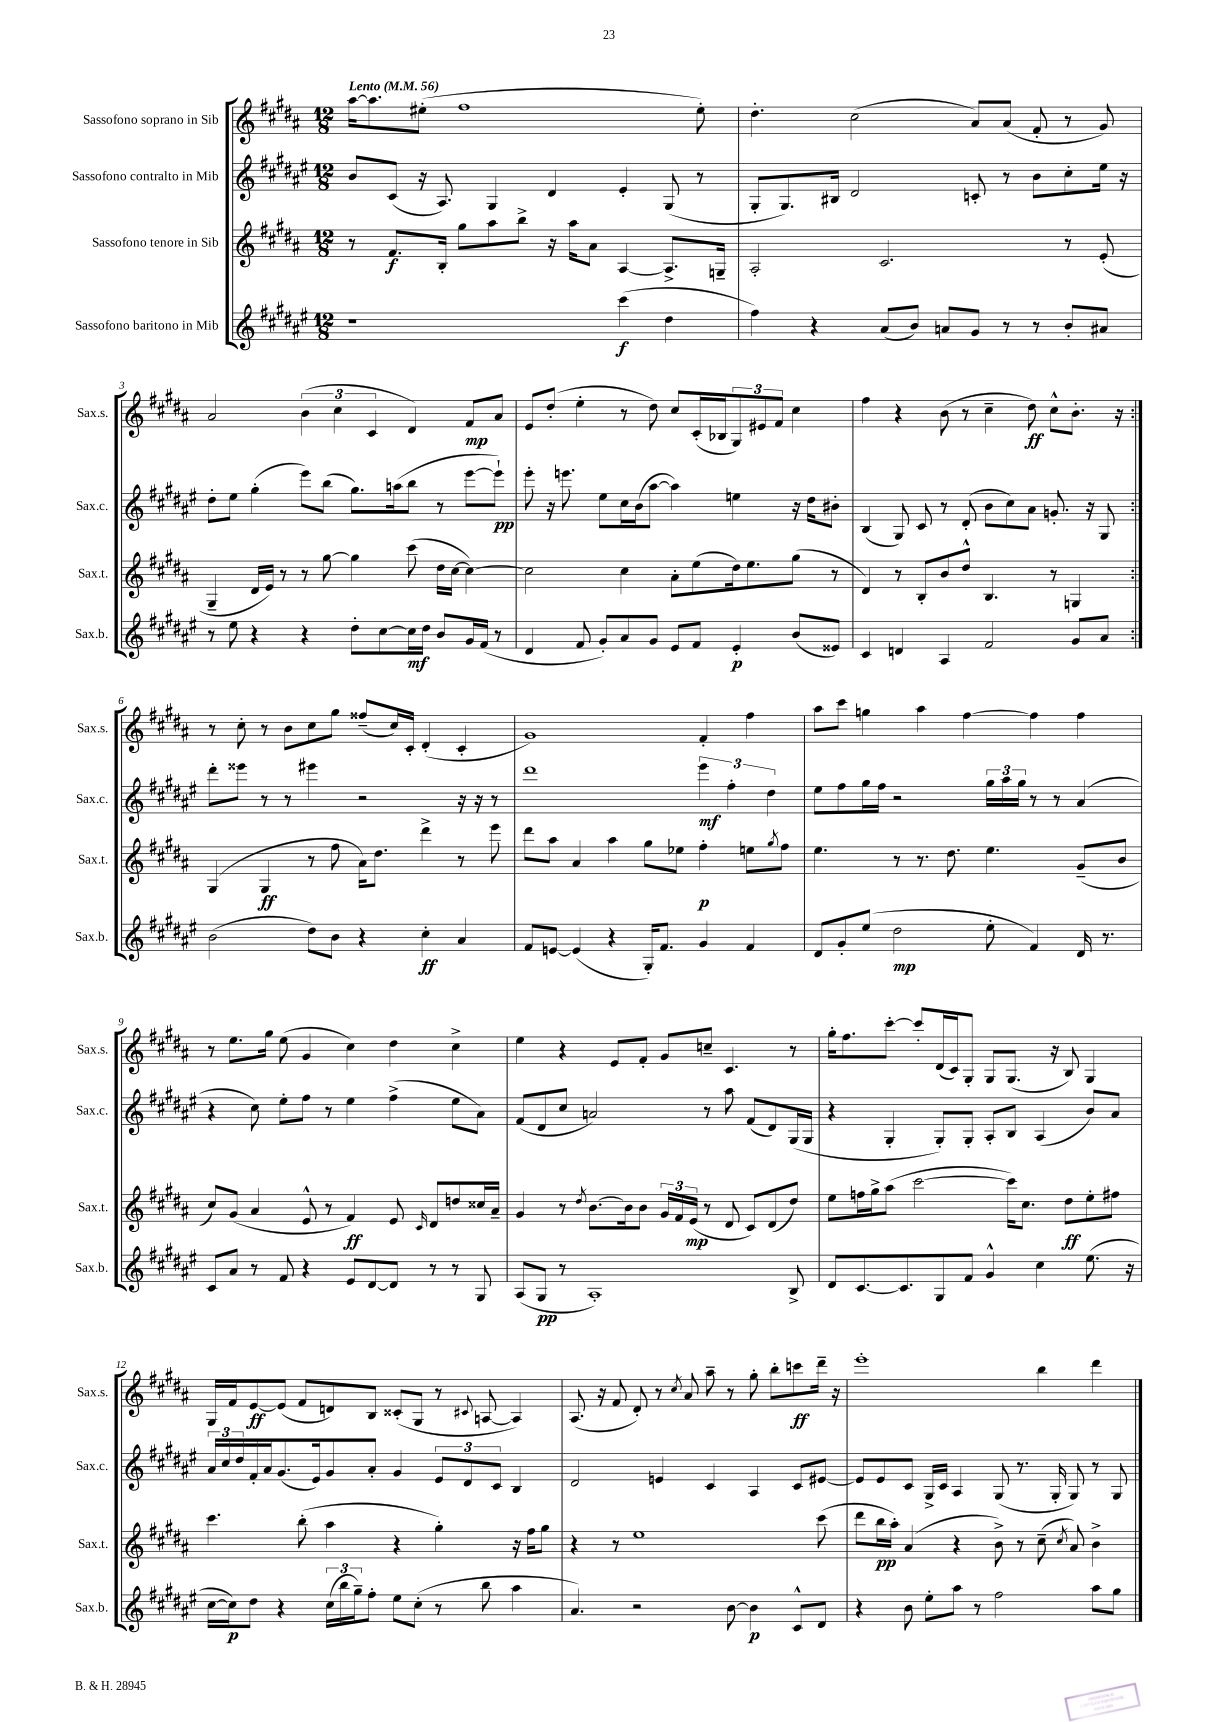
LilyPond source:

<<
\new StaffGroup <<
\new Staff = "s0" \with { instrumentName = "Sassofono soprano in Sib" shortInstrumentName = "Sax.s." } {
    \clef treble \key b \major \numericTimeSignature \time 12/8 \tempo "Lento" 4 = 56
    \repeat volta 2 { ais''16~ ais''8. eis''8-.( fis''1 eis''8-.) |
    dis''4.-. cis''2( ais'8) ais'8( fis'8-. r8 gis'8) |
    ais'2 \tuplet 3/2 { b'4( cis''4 cis'4 } dis'4) fis'8\mp ais'8 |
    e'8 dis''8-.( e''4-. r8 dis''8) cis''8 cis'16-.( bes16 \tuplet 3/2 { gis8) eis'8 fis'8 } cis''4 |
    fis''4 r4 b'8( r8 cis''4-- dis''8\ff) cis''8-^ b'8.-. r16 | }
    r8 cis''8-. r8 b'8 cis''8 gis''8 fisis''8--( cis''16) cis'16-. dis'4-.( cis'4-. |
    gis'1) fis'4-. fis''4 |
    ais''8 cis'''8 g''4 ais''4 fis''4~ fis''4 fis''4 |
    r8 e''8. gis''16 e''8( gis'4 cis''4) dis''4 cis''4-> |
    e''4 r4 e'8 fis'8-. gis'8 c''8-- cis'4. r8 |
    gis''16-. fis''8. cis'''8~-. cis'''8-. dis'16( cis'16) gis8-. gis8 gis8.( r16 b8) gis4 |
    gis16 fis'16 e'8~\ff e'8( fis'8 d'8) b8 cisis'8-.( gis8 r8 \appoggiatura { cis'8 } a8~ a4) |
    ais8.( r16 fis'8 dis'8-.) r8 \acciaccatura { cis''8 } ais'8 ais''8-- r8 gis''8-. b''8-. c'''8\ff dis'''16-- r16 |
    e'''1-. b''4 dis'''4 \bar "|." |
}
\new Staff = "s1" \with { instrumentName = "Sassofono contralto in Mib" shortInstrumentName = "Sax.c." } {
    \clef treble \key fis \major \numericTimeSignature \time 12/8
    \repeat volta 2 { b'8 cis'8( r16 ais8.) gis4 dis'4 eis'4-. gis8( r8 |
    gis8-. gis8.) bis16 dis'2 c'8-. r8 b'8 cis''8-. eis''16 r16 |
    dis''8-. eis''8 gis''4-.( eis'''8) b''8( gis''8.) a''16( b''8 r8 eis'''8~ eis'''8-!\pp) |
    eis'''8-. r16 e'''8. eis''8 cis''16 b'16( ais''8~ ais''4) e''4 r16 dis''16 bis'8-. |
    b4( gis8) cis'8 r8 dis'8-.( b'8 cis''8) ais'8 g'8.-. r16 gis8 | }
    dis'''8-. eisis'''8 r8 r8 eis'''4 r2 r16 r16 r8 |
    dis'''1 \tuplet 3/2 { eis'''4\mf fis''4-. dis''4 } |
    eis''8 fis''8 gis''16 fis''16 r2 \tuplet 3/2 { gis''16 ais''16 gis''16 } r8 r8 ais'4( |
    r4 cis''8) eis''8-. fis''8 r8 eis''4 fis''4->( eis''8 ais'8) |
    fis'8( dis'8 cis''8 a'2) r8 ais''8 fis'8( dis'8) gis16( gis16 |
    r4 gis4-. gis8-.) gis8-. ais8-. b8 ais4( b'8) ais'8 |
    \tuplet 3/2 { ais'16 cis''16 dis''16 } fis'16-. ais'16 gis'8.( eis'16) gis'8 ais'8-. gis'4 \tuplet 3/2 { eis'8 dis'8 cis'8 } b4 |
    dis'2 e'4 cis'4 ais4 cis'8 eis'8~ |
    eis'8 eis'8 cis'8 gis16-> cis'16 ais4 gis8( r8. gis16-. gis8) r8 gis8 \bar "|." |
}
\new Staff = "s2" \with { instrumentName = "Sassofono tenore in Sib" shortInstrumentName = "Sax.t." } {
    \clef treble \key b \major \numericTimeSignature \time 12/8
    \repeat volta 2 { r8 fis'8.\f b16-. gis''8 ais''8 b''8-> r16 ais''16 ais'8 ais4~ ais8.-> g16-- |
    ais2-. cis'2. r8 e'8-.( |
    gis4-- dis'16 e'16) r8 r8 gis''8~ gis''4 cis'''8( dis''16 cis''16~ cis''4~) |
    cis''2 cis''4 ais'8-. e''8( dis''16) e''8. gis''8( r8 |
    dis'4) r8 b8-. b'8 dis''8-^ b4. r8 g4 | }
    gis4( gis4\ff r8 fis''8 ais'16) dis''8. dis'''4-> r8 e'''8 |
    dis'''8 ais''8 ais'4 ais''4 gis''8 ees''8 fis''4-.\p e''8 \acciaccatura { gis''8 } fis''8 |
    e''4. r8 r8. dis''8. e''4. gis'8--( b'8 |
    cis''8) gis'8( ais'4 e'8-^ r8 fis'4\ff) e'8 \grace { cis'16 } dis'8 d''8 cisis''16 ais'16-- |
    gis'4 r8 \acciaccatura { dis''8 } b'8.~ b'16 b'8 \tuplet 3/2 { gis'16 fis'16 e'16\mp( } r8 dis'8 cis'8) dis'8( dis''8) |
    e''8 f''16 gis''16-> ais''8( cis'''2~ cis'''16) cis''8. dis''8\ff e''8-. fis''8 |
    cis'''4. b''8-.( ais''4 r4 gis''4-.) r16 fis''16 gis''8 |
    r4 r8 e''1 cis'''8( |
    dis'''8 b''16\pp ais''16-.) ais'4( r4 b'8->) r8 cis''8--( \acciaccatura { cis''8 } ais'8) b'4-> \bar "|." |
}
\new Staff = "s3" \with { instrumentName = "Sassofono baritono in Mib" shortInstrumentName = "Sax.b." } {
    \clef treble \key fis \major \numericTimeSignature \time 12/8
    \repeat volta 2 { r1 cis'''4\f( dis''4 |
    fis''4) r4 ais'8( b'8) a'8 gis'8 r8 r8 b'8-. ais'8 |
    r8 eis''8 r4 r4 dis''8-. cis''8~ cis''16\mf dis''16 b'8 gis'16 fis'16( r8 |
    dis'4 fis'8 gis'8-.) ais'8 gis'8 eis'8 fis'8 eis'4-.\p b'8( eisis'8) |
    cis'4 d'4 ais4 fis'2 gis'8 ais'8 | }
    b'2( dis''8) b'8 r4 cis''4-.\ff ais'4 |
    fis'8 e'8~ e'4( r4 gis16-.) fis'8. gis'4 fis'4 |
    dis'8 gis'8-. eis''8( dis''2\mp eis''8-. fis'4) dis'16 r8. |
    cis'8 ais'8 r8 fis'8 r4 eis'8 dis'8~ dis'8 r8 r8 gis8 |
    ais8( gis8\pp r8 ais1-.) b8-> |
    dis'8 cis'8.~ cis'8. gis8 fis'8 gis'4-^ cis''4 eis''8.( r16 |
    cis''16~ cis''16\p) dis''8 r4 \tuplet 3/2 { cis''16( b''16 gis''16--) } fis''8-. eis''8 cis''8-.( r8 b''8 ais''4 |
    ais'4.) r2 b'8~ b'4\p cis'8-^ dis'8 |
    r4 b'8 eis''8-. ais''8 r8 fis''2 ais''8 gis''8 \bar "|." |
}
>>
>>
